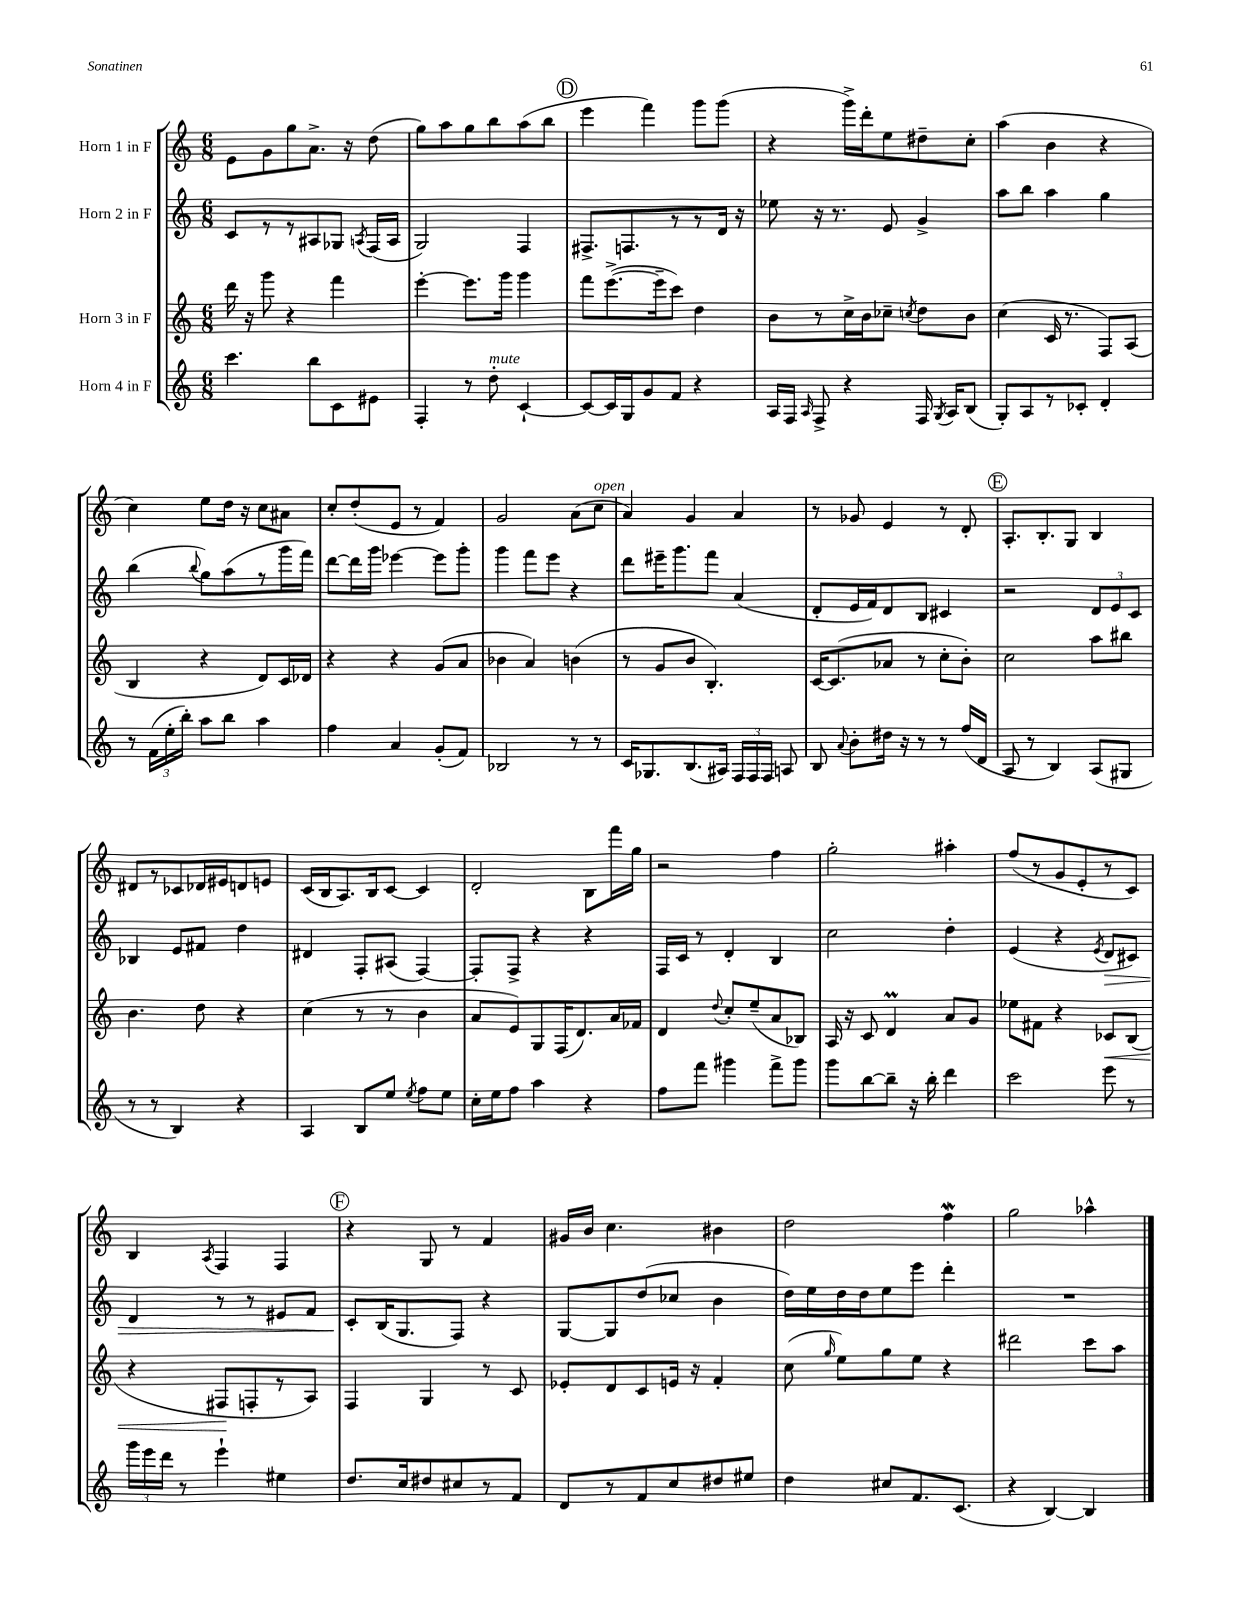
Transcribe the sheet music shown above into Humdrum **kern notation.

**kern	**kern	**kern	**kern
*staff4	*staff3	*staff2	*staff1
*clefG2	*clefG2	*clefG2	*clefG2
*k[]	*k[]	*k[]	*k[]
*M6/8	*M6/8	*M6/8	*M6/8
4.ccc	16ddd	8c	8e
.	16r	.	.
.	8ggg	8r	8g
.	4r	8r	8gg
8bb	.	8A#	8.a^
8c	4fff	8G-	.
.	.	.	16r
.	.	8qA	.
8e#	.	(16F	(8dd
.	.	16A	.
=	=	=	=
4F'	[4eee'	2G)	8gg)
.	.	.	8aa
8r	8.eee]	.	8gg
8dd'	.	.	8bb
.	16ggg	.	.
[4c`	4ggg	4F	(8aa
.	.	.	8bb
=	=	=	=
8c_	8fff	8.F#^	4eee
16c]	([8.eee^	.	.
16G	.	8.F	.
8g	.	.	4fff)
.	16eee~]	.	.
8f	8ccc)	8r	.
4r	4dd	8r	8ggg
.	.	16d	(8ggg
.	.	16r	.
=	=	=	=
16A	8b	8ee-	4r
16F	.	.	.
16qqA	.	.	.
8F^	8r	16r	.
.	.	8.r	.
4r	16cc^	.	16ggg^)
.	16b	.	16ddd'
.	8cc-~	8e	8ee
.	8qcc	.	.
16F	8dd	4g^	8dd#~
8qG	.	.	.
16A	.	.	.
(8B	8b	.	8cc'
=	=	=	=
8G')	(4cc	8aa	(4aa
8A	.	8bb	.
8r	16c	4aa	4b
.	8.r	.	.
8c-'	.	.	.
4d'	8F)	4gg	4r
.	(8A	.	.
=	=	=	=
8r	4B	(4bb	4cc)
(24f	.	.	.
24ee'	.	.	.
24bb')	.	.	.
.	.	8qqbb	.
8aa	4r	8gg)	8ee
8bb	.	(8aa	16dd
.	.	.	16r
4aa	8d)	8r	8cc
.	16c	16ggg	8a#
.	16d-	16fff)	.
=	=	=	=
4ff	4r	[8ddd	8cc'
.	.	16ddd]	(8dd'
.	.	16ggg	.
4a	4r	[4eee-	8e
.	.	.	8r
(8g'	(8g	8eee-]	4f)
8f)	8a	8ggg'	.
=	=	=	=
2B-	4b-	4ggg	2g
.	4a)	8fff	.
.	.	8eee	.
8r	(4b	4r	(8a
8r	.	.	8cc
=	=	=	=
16c	8r	8ddd	4a)
8.G-	.	.	.
.	8g	16eee#~	.
.	.	8.ggg	.
(8.B	8b	.	4g
.	4.B')	8fff	.
16A#)	.	.	.
24F	.	(4a	4a
24F	.	.	.
24F	.	.	.
8A	.	.	.
=	=	=	=
8B	[16c	8d'	8r
.	(8.c]	.	.
8qqa	.	.	.
8b'	.	16e	8g-
.	.	16f)	.
16dd#	8a-	8d	4e
16r	.	.	.
8r	8r	8B	.
8r	8cc'	4c#	8r
(16ff	8b')	.	8d'
16d	.	.	.
=	=	=	=
8A	2cc	2r	8.A'
8r	.	.	.
.	.	.	8.B'
4B)	.	.	.
.	.	.	8G
(8A	8aa	12d	4B
.	.	12e	.
8G#	8bb#	.	.
.	.	12c	.
=	=	=	=
8r	4.b	4B-	8d#
8r	.	.	8r
4B)	.	8e	8c-
.	8dd	8f#	16d-
.	.	.	16e#
4r	4r	4dd	8d
.	.	.	8e
=	=	=	=
4A	(4cc	4d#	(16c
.	.	.	16B
.	.	.	8.A)
8B	8r	8F'	.
.	.	.	16B
8ee	8r	(8A#	[8c
8qee	.	.	.
8ff	4b	[4F)	4c]
8ee	.	.	.
=	=	=	=
16cc'	8a	8F']	2d'
16ee	.	.	.
8ff	8e)	8F^	.
4aa	8G	4r	.
.	(16F	.	.
.	8.d)	.	.
4r	.	4r	8B
.	16a	.	16fff
.	16f-	.	16gg
=	=	=	=
8ff	4d	16F	2r
.	.	16c	.
8fff	.	8r	.
.	8qqdd	.	.
4ggg#	8cc'	4d'	.
.	(8ee~	.	.
8fff^	8a	4B	4ff
8ggg#	8B-)	.	.
=	=	=	=
8ggg	16A	2cc	2gg'
.	16r	.	.
[8bb	8c	.	.
8bb~]	4d	.	.
16r	.	.	.
16bb'	.	.	.
4ddd	8a	4dd'	4aa#'
.	8g	.	.
=	=	=	=
2ccc	8ee-	(4e	(8ff
.	8f#	.	8r
.	4r	4r	8g
.	.	.	8e'
.	.	8qe	.
8eee	8c-	8d	8r
8r	(8B	8c#)	8c)
=	=	=	=
24ggg	4r	4d	4B
24eee	.	.	.
24ddd	.	.	.
8r	.	.	.
.	.	.	8qA
4eee`	8F#	8r	4F
.	8F'	8r	.
4ee#	8r	8e#	4F
.	8A)	8f	.
=	=	=	=
8.dd	4F	8c'	4r
.	.	(16B	.
16cc	.	8.G	.
8dd#	4G	.	8G
8cc#	.	8F)	8r
8r	8r	4r	4f
8f	8c	.	.
=	=	=	=
8d	8e-'	[8G	16g#
.	.	.	16b
8r	8d	8G]	4.cc
8f	8c	(8dd	.
8cc	16e	8cc-	.
.	16r	.	.
8dd#	4f'	4b	4b#
8ee#	.	.	.
=	=	=	=
4dd	(8cc	16dd)	2dd
.	.	16ee	.
.	16qqgg	.	.
.	8ee)	16dd	.
.	.	16dd	.
8cc#	8gg	8ee	.
8.f	8ee	8eee	.
.	4r	4ddd'	4ff
(8.c	.	.	.
=	=	=	=
4r	2ddd#	2.r	2gg
[4B)	.	.	.
4B]	8ccc	.	4aa-^^
.	8aa	.	.
==	==	==	==
*-	*-	*-	*-
